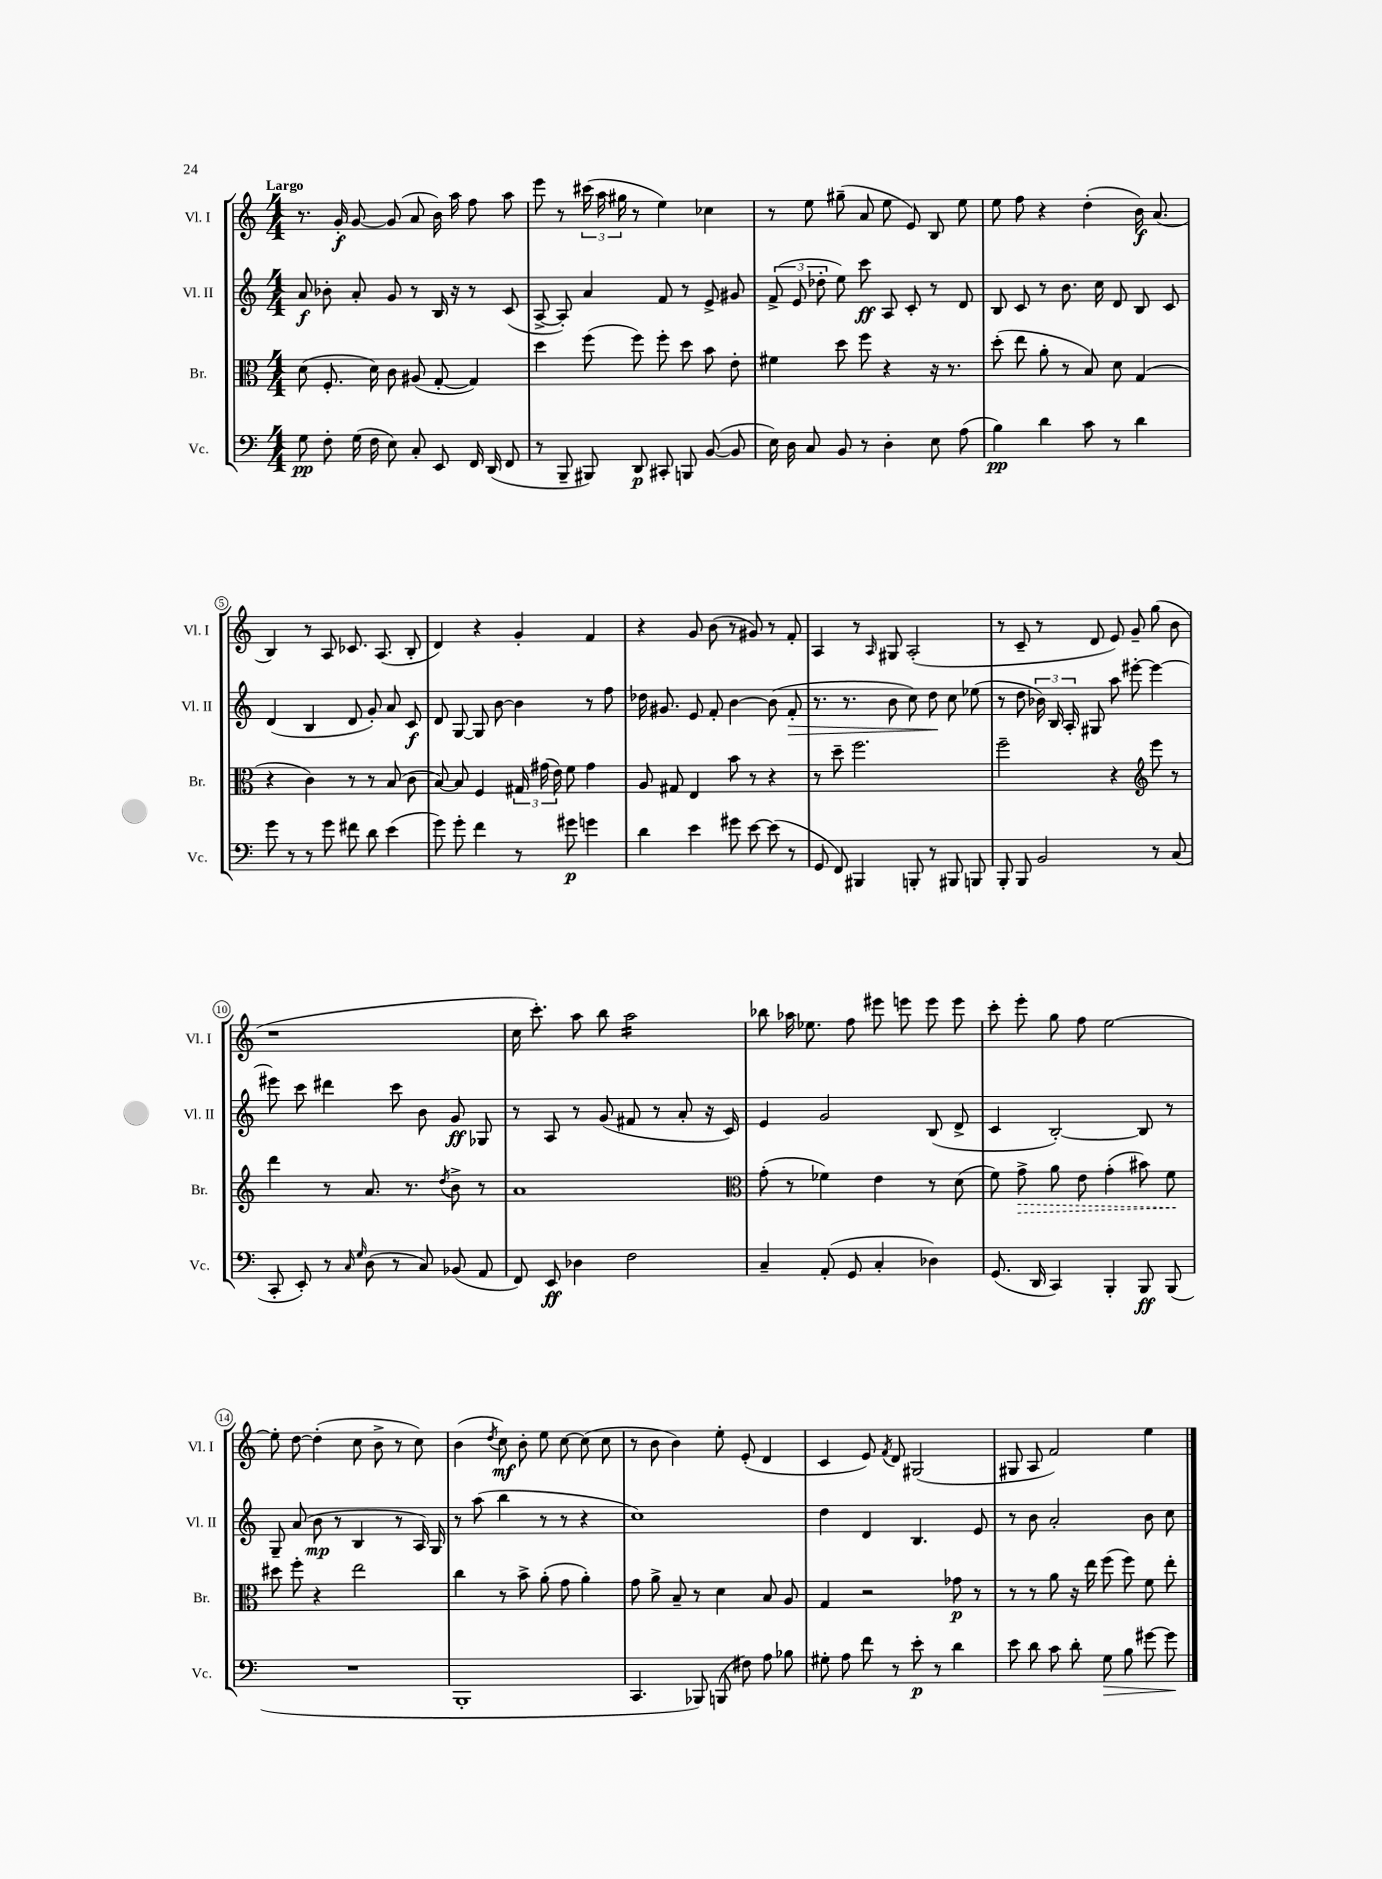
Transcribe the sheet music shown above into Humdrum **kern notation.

**kern	**dynam	**kern	**dynam	**kern	**dynam	**kern	**dynam
*part4	*part4	*part3	*part3	*part2	*part2	*part1	*part1
*staff4	*staff4	*staff3	*staff3	*staff2	*staff2	*staff1	*staff1
*I"Vc.	*	*I"Br.	*	*I"Vl. II	*	*I"Vl. I	*
*I'Vc.	*	*I'Br.	*	*I'Vl. II	*	*I'Vl. I	*
*clefF4	*	*clefC3	*	*clefG2	*	*clefG2	*
*k[]	*	*k[]	*	*k[]	*	*k[]	*
*M4/4	*	*M4/4	*	*M4/4	*	*M4/4	*
=1	=1	=1	=1	=1	=1	=1	=1
!	!	!	!	!	!	!LO:TX:a:B:t=Largo	!
8G\	pp	(8d\	.	8a/	f	8.r	.
8F'\	.	8.F'/	.	8b-X'\	.	.	.
.	.	.	.	.	.	16g'/	f
(16G\	.	.	.	8a'/	.	[8g/	.
16F\	.	16d\)	.	.	.	.	.
8E\)	.	8c\	.	8g/	.	(8g/]	.
8C'/	.	(8A#X/	.	8r	.	8a/	.
8EE/	.	[8G'/	.	16B/	.	16b\)	.
.	.	.	.	16r	.	16aa\	.
16FF/	.	4G/])	.	8r	.	8ff\	.
(16DD/	.	.	.	.	.	.	.
8FF/	.	.	.	(8c/	.	8aa\	.
=2	=2	=2	=2	=2	=2	=2	=2
8r	.	4dd\	.	[8A^/	.	8eee\	.
8BBB~/	.	.	.	8A'/])	.	8r	.
8BBB#X/)	.	(8ff\	.	4a/	.	(24ccc#X\	.
.	.	.	.	.	.	24aa\	.
.	.	.	.	.	.	24gg#X\	.
8DD/	p	8ff\)	.	.	.	8r	.
8CC#X'/	.	8ff'\	.	8f/	.	4ee\)	.
8BBBn/	.	8dd\	.	8r	.	.	.
([8BB/	.	8b\	.	8e^/	.	4cc-X\	.
8BB/]	.	8e'\	.	8g#X/	.	.	.
=3	=3	=3	=3	=3	=3	=3	=3
16E\)	.	4f#X\	.	(12f^/	.	8r	.
16D\	.	.	.	.	.	.	.
.	.	.	.	12e/	.	.	.
8C/	.	.	.	.	.	8ee\	.
.	.	.	.	12dd-X'\	.	.	.
8BB/	.	8dd\	.	8ee\)	.	(8gg#X~\	.
8r	.	8ff\	.	8ccc\	ff	8a/	.
4D'\	.	4r	.	8A/	.	8ee\	.
.	.	.	.	8c'/	.	8e/)	.
8E\	.	16r	.	8r	.	8B/	.
.	.	8.r	.	.	.	.	.
(8A\	.	.	.	8d/	.	8ee\	.
=4	=4	=4	=4	=4	=4	=4	=4
4B\)	pp	(8dd'\	.	8B/	.	8ee\	.
.	.	8ee\	.	8c/	.	8ff\	.
4d\	.	8a'\	.	8r	.	4r	.
.	.	8r	.	8.b\	.	.	.
8c\	.	8B/)	.	.	.	(4dd'\	.
.	.	.	.	16cc\	.	.	.
8r	.	8d\	.	8d/	.	.	.
4d\	.	(4G/	.	8B/	.	16b\)	f
.	.	.	.	.	.	(8.a/	.
.	.	.	.	8c/	.	.	.
!!LO:LB:g=z
=5	=5	=5	=5	=5	=5	=5	=5
8g\	.	4r	.	(4d/	.	4B/)	.
8r	.	.	.	.	.	.	.
8r	.	4c\)	.	4B/	.	8r	.
8g\	.	.	.	.	.	8A/	.
8f#X\	.	8r	.	8d/	.	8.c-X/	.
8d\	.	8r	.	8g'/)	.	.	.
.	.	.	.	.	.	(8.A/	.
(4e\	.	(8B/	.	8a/	.	.	.
.	.	8c\	.	8c/	f	8B'/	.
=6	=6	=6	=6	=6	=6	=6	=6
8g\)	.	[8B/)	.	8d/	.	4d/)	.
8g'\	.	8B/]	.	[8G/	.	.	.
4f\	.	4F/	.	8G/]	.	4r	.
.	.	.	.	[8b\	.	.	.
8r	.	24G#X/	.	4b\]	.	4g'/	.
.	.	(24g#X\	.	.	.	.	.
.	.	24e\)	.	.	.	.	.
8g#X\	p	8f\	.	.	.	.	.
4gn\	.	4g#\	.	8r	.	4f/	.
.	.	.	.	8ff\	.	.	.
=7	=7	=7	=7	=7	=7	=7	=7
4d\	.	8A/	.	16dd-X\	.	4r	.
.	.	.	.	8.g#X/	.	.	.
.	.	8G#X/	.	.	.	.	.
4e\	.	4E/	.	8e/	.	8g/	.
.	.	.	.	8f'/	.	(8b\	.
8g#X\	.	8b\	.	[4b\	.	8r	.
[8e\	.	8r	.	.	.	8g#X/)	.
(8e\]	.	4r	.	(8b\]	.	8r	.
!	!	!	!	!	!LO:HP:b	!	!
8r	.	.	.	8f'/	>	8f'/	.
=8	=8	=8	=8	=8	=8	=8	=8
8GG/	.	8r	.	8.r	.	4A/	.
8FF/)	.	8dd~\	.	.	.	.	.
.	.	.	.	8.r	.	.	.
4BBB#X/	.	2.ff\	.	.	.	8r	.
.	.	.	.	.	.	16qqA/	.
.	.	.	.	8b\	.	8G#X/	.
8BBBn'/	.	.	.	8cc\)	.	(2A'/	.
8r	.	.	.	8dd\	.	.	.
8BBB#X/	.	.	.	8cc\	]	.	.
8BBBn/	.	.	.	(8ee-X\	.	.	.
=9	=9	=9	=9	=9	=9	=9	=9
8BBB'/	.	2ff~\	.	8r	.	8r	.
8BBB/	.	.	.	8dd\	.	8c~/	.
2BB/	.	.	.	24b-X\)	.	8r	.
.	.	.	.	24B/	.	.	.
.	.	.	.	24A'/	.	.	.
.	.	.	.	8G#X/	.	8d/	.
.	.	4r	.	8aa\	.	8e/)	.
.	.	.	.	[8eee#X'\	.	8g~/	.
*	*	*clefG2	*	*	*	*	*
8r	.	8eee\	.	4eee#\_	.	(8gg\	.
(8C/	.	8r	.	.	.	8b\	.
!!LO:LB:g=z
=10	=10	=10	=10	=10	=10	=10	=10
8CC'/	.	4ddd\	.	8eee#X\]	.	1r	.
8EE'/)	.	.	.	8ccc\	.	.	.
8r	.	8r	.	4ddd#X\	.	.	.
16qqC/	.	.	.	.	.	.	.
16qqG/	.	.	.	.	.	.	.
(8D\	.	8.a/	.	.	.	.	.
8r	.	.	.	8ccc\	.	.	.
.	.	8.r	.	.	.	.	.
8C/)	.	.	.	8b\	.	.	.
.	.	8qdd/	.	.	.	.	.
(8BB-X/	.	8b^\	.	8g/	ff	.	.
8AA/	.	8r	.	8G-X/	.	.	.
=11	=11	=11	=11	=11	=11	=11	=11
8FF/)	.	1a	.	8r	.	16cc\	.
.	.	.	.	.	.	8.ccc'\)	.
8EE/	ff	.	.	8A/	.	.	.
4D-X\	.	.	.	8r	.	8aa\	.
.	.	.	.	(8g/	.	8bb\	.
*	*	*	*	*	*	*tremolo	*
2F\	.	.	.	8f#X/	.	16aa\LL	.
.	.	.	.	.	.	16aa\	.
.	.	.	.	8r	.	16aa\	.
.	.	.	.	.	.	16aa\	.
.	.	.	.	8a'/	.	16aa\	.
.	.	.	.	.	.	16aa\	.
.	.	.	.	16r	.	16aa\	.
.	.	.	.	16c/)	.	16aa\JJ	.
*	*	*	*	*	*	*Xtremolo	*
=12	=12	=12	=12	=12	=12	=12	=12
*	*	*clefC3	*	*	*	*	*
4C~/	.	(8g'\	.	4e/	.	8bb-X\	.
.	.	8r	.	.	.	16aa-X\	.
.	.	.	.	.	.	8.ee-X\	.
(8AA'/	.	4f-X\)	.	2g/	.	.	.
8GG/	.	.	.	.	.	8ff\	.
4C'/	.	4e\	.	.	.	8eee#X\	.
.	.	.	.	.	.	8eeen\	.
4D-X\)	.	8r	.	(8B/	.	8eee\	.
.	.	(8d\	.	8d^/	.	8eee\	.
=13	=13	=13	=13	=13	=13	=13	=13
(8.GG/	.	8f\)	.	4c/	.	8ccc'\	.
!	!	!	!LO:HP:b	!	!	!	!
.	.	8g^\	>	.	.	8eee'\	.
16DD/	.	.	.	.	.	.	.
4CC/)	.	8a\	.	[2B'/)	.	8gg\	.
.	.	8e\	.	.	.	8ff\	.
4BBB'/	.	(4g'\	.	.	.	[2ee\	.
8BBB/	ff	8b#X\)	.	8B/]	.	.	.
(8BBB/	.	8f\	.	8r	.	.	.
.	.	.	]	.	.	.	.
!!LO:LB:g=z
=14	=14	=14	=14	=14	=14	=14	=14
1r	.	8dd#X\	.	8G~/	.	8ee'\]	.
.	.	8ff'\	.	(8a/	.	[8dd\	.
.	.	4r	.	8b\	mp	(4dd'\]	.
.	.	.	.	8r	.	.	.
.	.	2ee\	.	4B/	.	8cc\	.
.	.	.	.	.	.	8b^\	.
.	.	.	.	8r	.	8r	.
.	.	.	.	16A/)	.	8cc\)	.
.	.	.	.	16G/	.	.	.
=15	=15	=15	=15	=15	=15	=15	=15
1BBB'	.	4cc\	.	8r	.	(4b\	.
.	.	.	.	(8aa\	.	.	.
.	.	.	.	.	.	8qdd/	.
.	.	8r	.	4bb\	.	8cc\)	mf
.	.	8b^\	.	.	.	8b'\	.
.	.	(8a'\	.	8r	.	8ee\	.
.	.	8g\	.	8r	.	[8cc\	.
.	.	4a'\)	.	4r	.	(8cc\]	.
.	.	.	.	.	.	8cc\	.
=16	=16	=16	=16	=16	=16	=16	=16
4.CC/	.	8g\	.	1cc)	.	8r	.
.	.	8a^\	.	.	.	8b\	.
.	.	8B~/	.	.	.	4b\)	.
8BBB-X/)	.	8r	.	.	.	.	.
(8BBBn/	.	4d\	.	.	.	8ee'\	.
8F#X\)	.	.	.	.	.	(8e'/	.
8A\	.	8B/	.	.	.	4d/	.
8B-X\	.	8A/	.	.	.	.	.
=17	=17	=17	=17	=17	=17	=17	=17
8G#X'\	.	4G/	.	4dd\	.	4c/	.
8A\	.	.	.	.	.	.	.
8f\	.	2r	.	4d/	.	8e/)	.
.	.	.	.	.	.	8qf/	.
8r	.	.	.	.	.	8d/	.
8e'\	p	.	.	4.B/	.	(2G#X/	.
8r	.	.	.	.	.	.	.
4d\	.	8g-X\	p	.	.	.	.
.	.	8r	.	8e/	.	.	.
=18	=18	=18	=18	=18	=18	=18	=18
8e\	.	8r	.	8r	.	8G#X/	.
8d\	.	8r	.	8b\	.	8A/	.
8c\	.	8a\	.	2a'/	.	2f/)	.
8d'\	.	16r	.	.	.	.	.
.	.	16ee\	.	.	.	.	.
!	!LO:HP:b	!	!	!	!	!	!
8G\	>	(8ff\	.	.	.	.	.
8B\	.	8ff\)	.	.	.	.	.
[8g#X\	.	8f\	.	8b\	.	4ee\	.
8g#\]	.	8ee'\	.	8cc\	.	.	.
.	]	.	.	.	.	.	.
==	==	==	==	==	==	==	==
*-	*-	*-	*-	*-	*-	*-	*-
